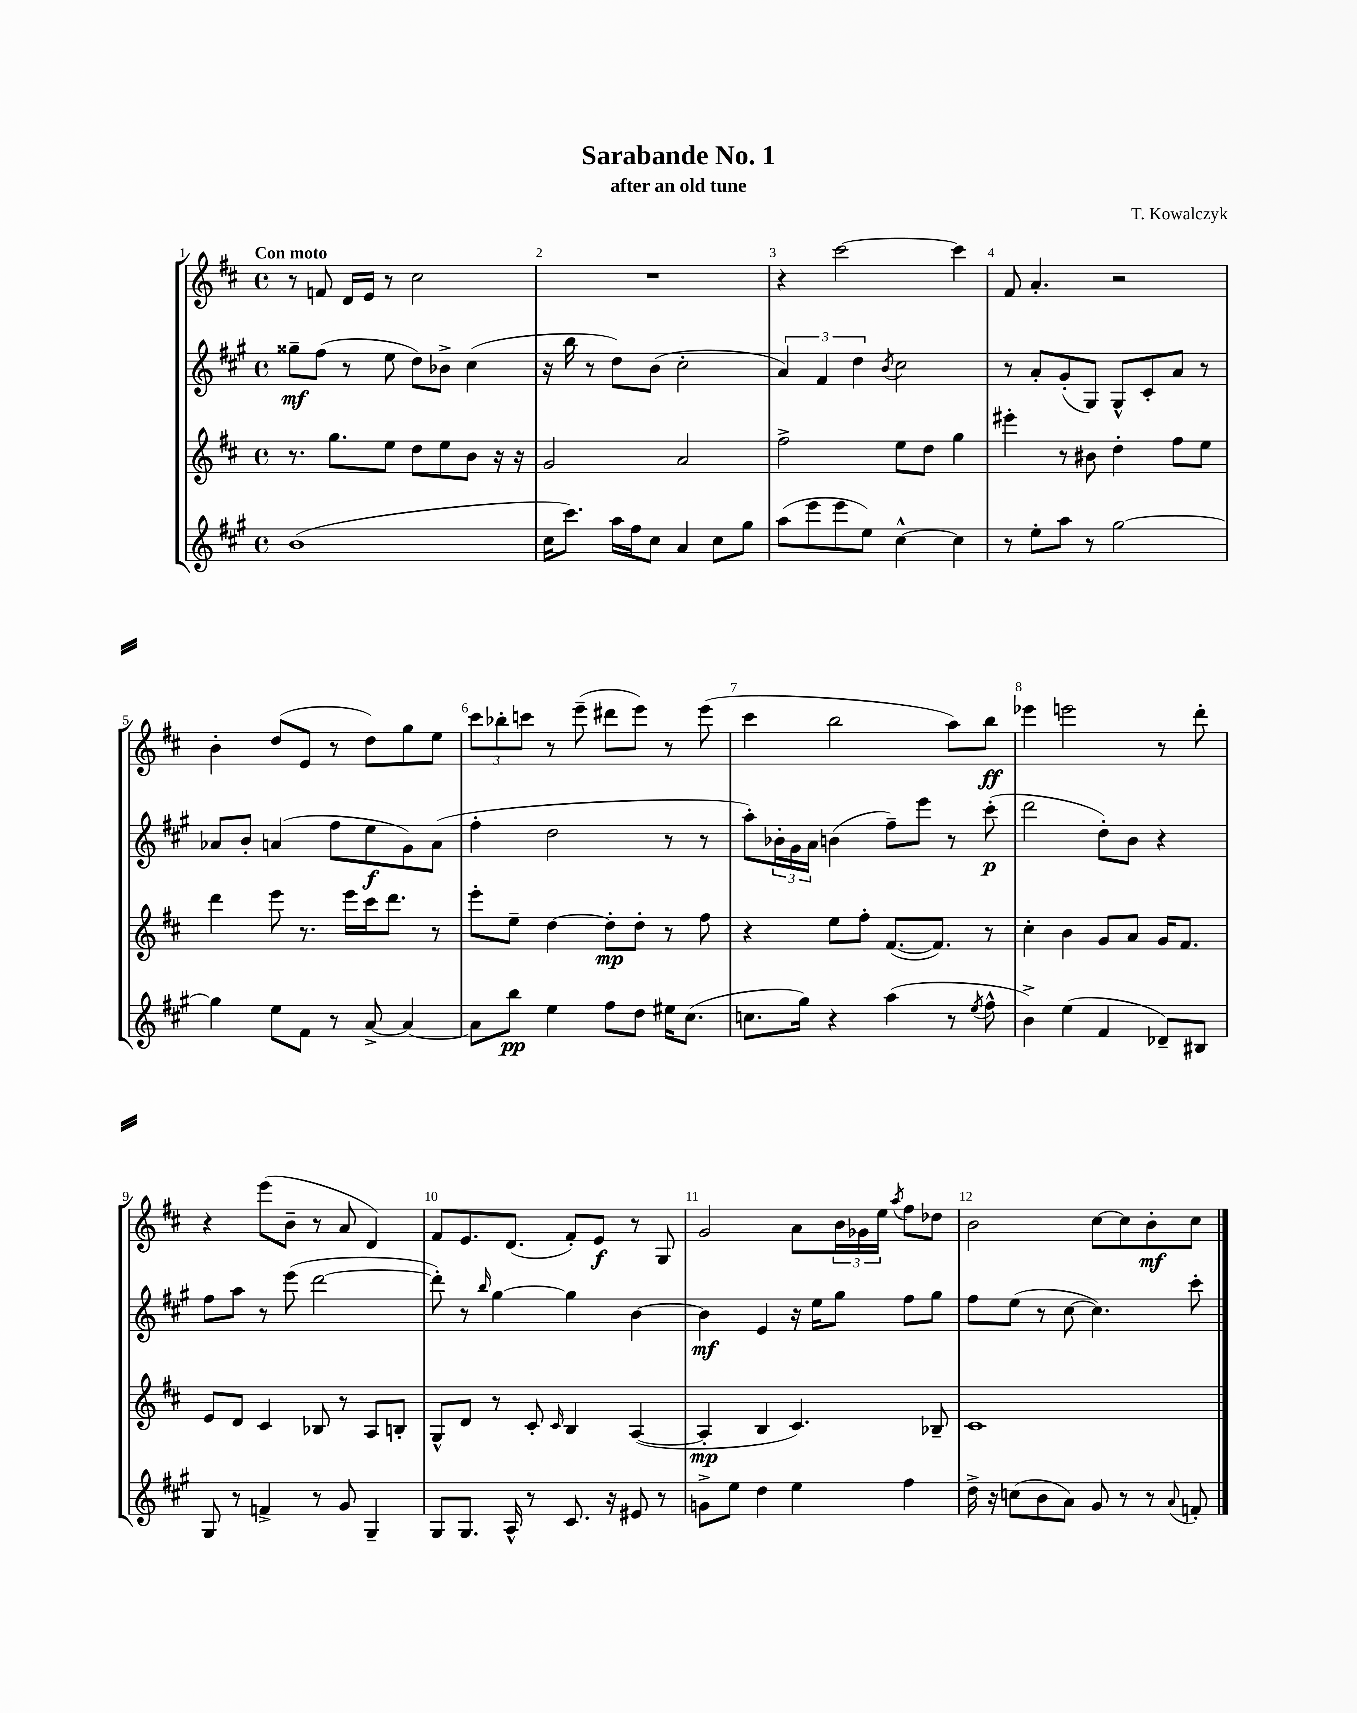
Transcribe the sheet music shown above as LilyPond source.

\header { title = "Sarabande No. 1" composer = "T. Kowalczyk" subtitle = "after an old tune" }
<<
\new StaffGroup <<
\new Staff = "s0" {
    \clef treble \key d \major \defaultTimeSignature \time 4/4 \tempo "Con moto"
    r8 f'8 d'16 e'16 r8 cis''2 |
    R1 |
    r4 cis'''2~ cis'''4 |
    fis'8 a'4.-. r2 |
    b'4-. d''8( e'8 r8 d''8) g''8 e''8 |
    \tuplet 3/2 { cis'''8 bes''8-. c'''8 } r8 e'''8--( dis'''8 e'''8) r8 e'''8( |
    cis'''4 b''2 a''8) b''8\ff |
    ees'''4 e'''2 r8 d'''8-. |
    r4 e'''8( b'8-- r8 a'8 d'4) |
    fis'8 e'8. d'8.( fis'8-.) e'8\f r8 g8 |
    g'2 a'8 \tuplet 3/2 { b'16 ges'16 e''16 } \acciaccatura { a''8 } fis''8 des''8 |
    b'2 cis''8~ cis''8 b'8-.\mf cis''8 \bar "|." |
}
\new Staff = "s1" {
    \clef treble \key a \major \defaultTimeSignature \time 4/4
    gisis''8--\mf fis''8( r8 e''8 d''8) bes'8-> cis''4( |
    r16 b''16 r8 d''8) b'8( cis''2-. |
    \tuplet 3/2 { a'4) fis'4 d''4 } \acciaccatura { b'8 } cis''2 |
    r8 a'8-. gis'8-.( gis8) gis8-^ cis'8-. a'8 r8 |
    aes'8 b'8-. a'4( fis''8 e''8\f gis'8) a'8( |
    fis''4-. d''2 r8 r8 |
    a''8-.) \tuplet 3/2 { bes'16-. gis'16 a'16 } b'4( fis''8--) e'''8 r8 cis'''8-.\p( |
    d'''2 d''8-.) b'8 r4 |
    fis''8 a''8 r8 e'''8( d'''2~ |
    d'''8-.) r8 \grace { b''16 } gis''4~ gis''4 b'4~ |
    b'4\mf e'4 r16 e''16 gis''8 fis''8 gis''8 |
    fis''8 e''8( r8 cis''8~ cis''4.) cis'''8-. \bar "|." |
}
\new Staff = "s2" {
    \clef treble \key d \major \defaultTimeSignature \time 4/4
    r8. g''8. e''8 d''8 e''8 b'8 r16 r16 |
    g'2 a'2 |
    fis''2-> e''8 d''8 g''4 |
    eis'''4-. r8 bis'8 d''4-. fis''8 e''8 |
    d'''4 e'''8 r8. e'''16 cis'''16 d'''8. r8 |
    e'''8-. e''8-- d''4~ d''8-.\mp d''8-. r8 fis''8 |
    r4 e''8 fis''8-. fis'8.~( fis'8.) r8 |
    cis''4-. b'4 g'8 a'8 g'16 fis'8. |
    e'8 d'8 cis'4 bes8 r8 a8 b8-. |
    g8-^ d'8 r8 cis'8-. \grace { cis'16 } b4 a4~( |
    a4-.\mp b4 cis'4.) bes8-- |
    cis'1 \bar "|." |
}
\new Staff = "s3" {
    \clef treble \key a \major \defaultTimeSignature \time 4/4
    b'1( |
    cis''16 cis'''8.) a''16 fis''16 cis''8 a'4 cis''8 gis''8 |
    a''8( e'''8 e'''8 e''8) cis''4~-^ cis''4 |
    r8 e''8-. a''8 r8 gis''2~ |
    gis''4 e''8 fis'8 r8 a'8~-> a'4~ |
    a'8 b''8\pp e''4 fis''8 d''8 eis''16 cis''8.( |
    c''8. gis''16) r4 a''4( r8 \acciaccatura { e''8 } fis''8-^ |
    b'4->) e''4( fis'4 des'8--) bis8 |
    gis8 r8 f'4-> r8 gis'8 gis4-- |
    gis8 gis8. a16-^ r8 cis'8. r16 eis'8 r8 |
    g'8-> e''8 d''4 e''4 fis''4 |
    d''16-> r16 c''8( b'8 a'8) gis'8 r8 r8 \appoggiatura { a'8 } f'8-. \bar "|." |
}
>>
>>
\layout { \context { \Score \override BarNumber.break-visibility = ##(#f #t #t) barNumberVisibility = #all-bar-numbers-visible } }
